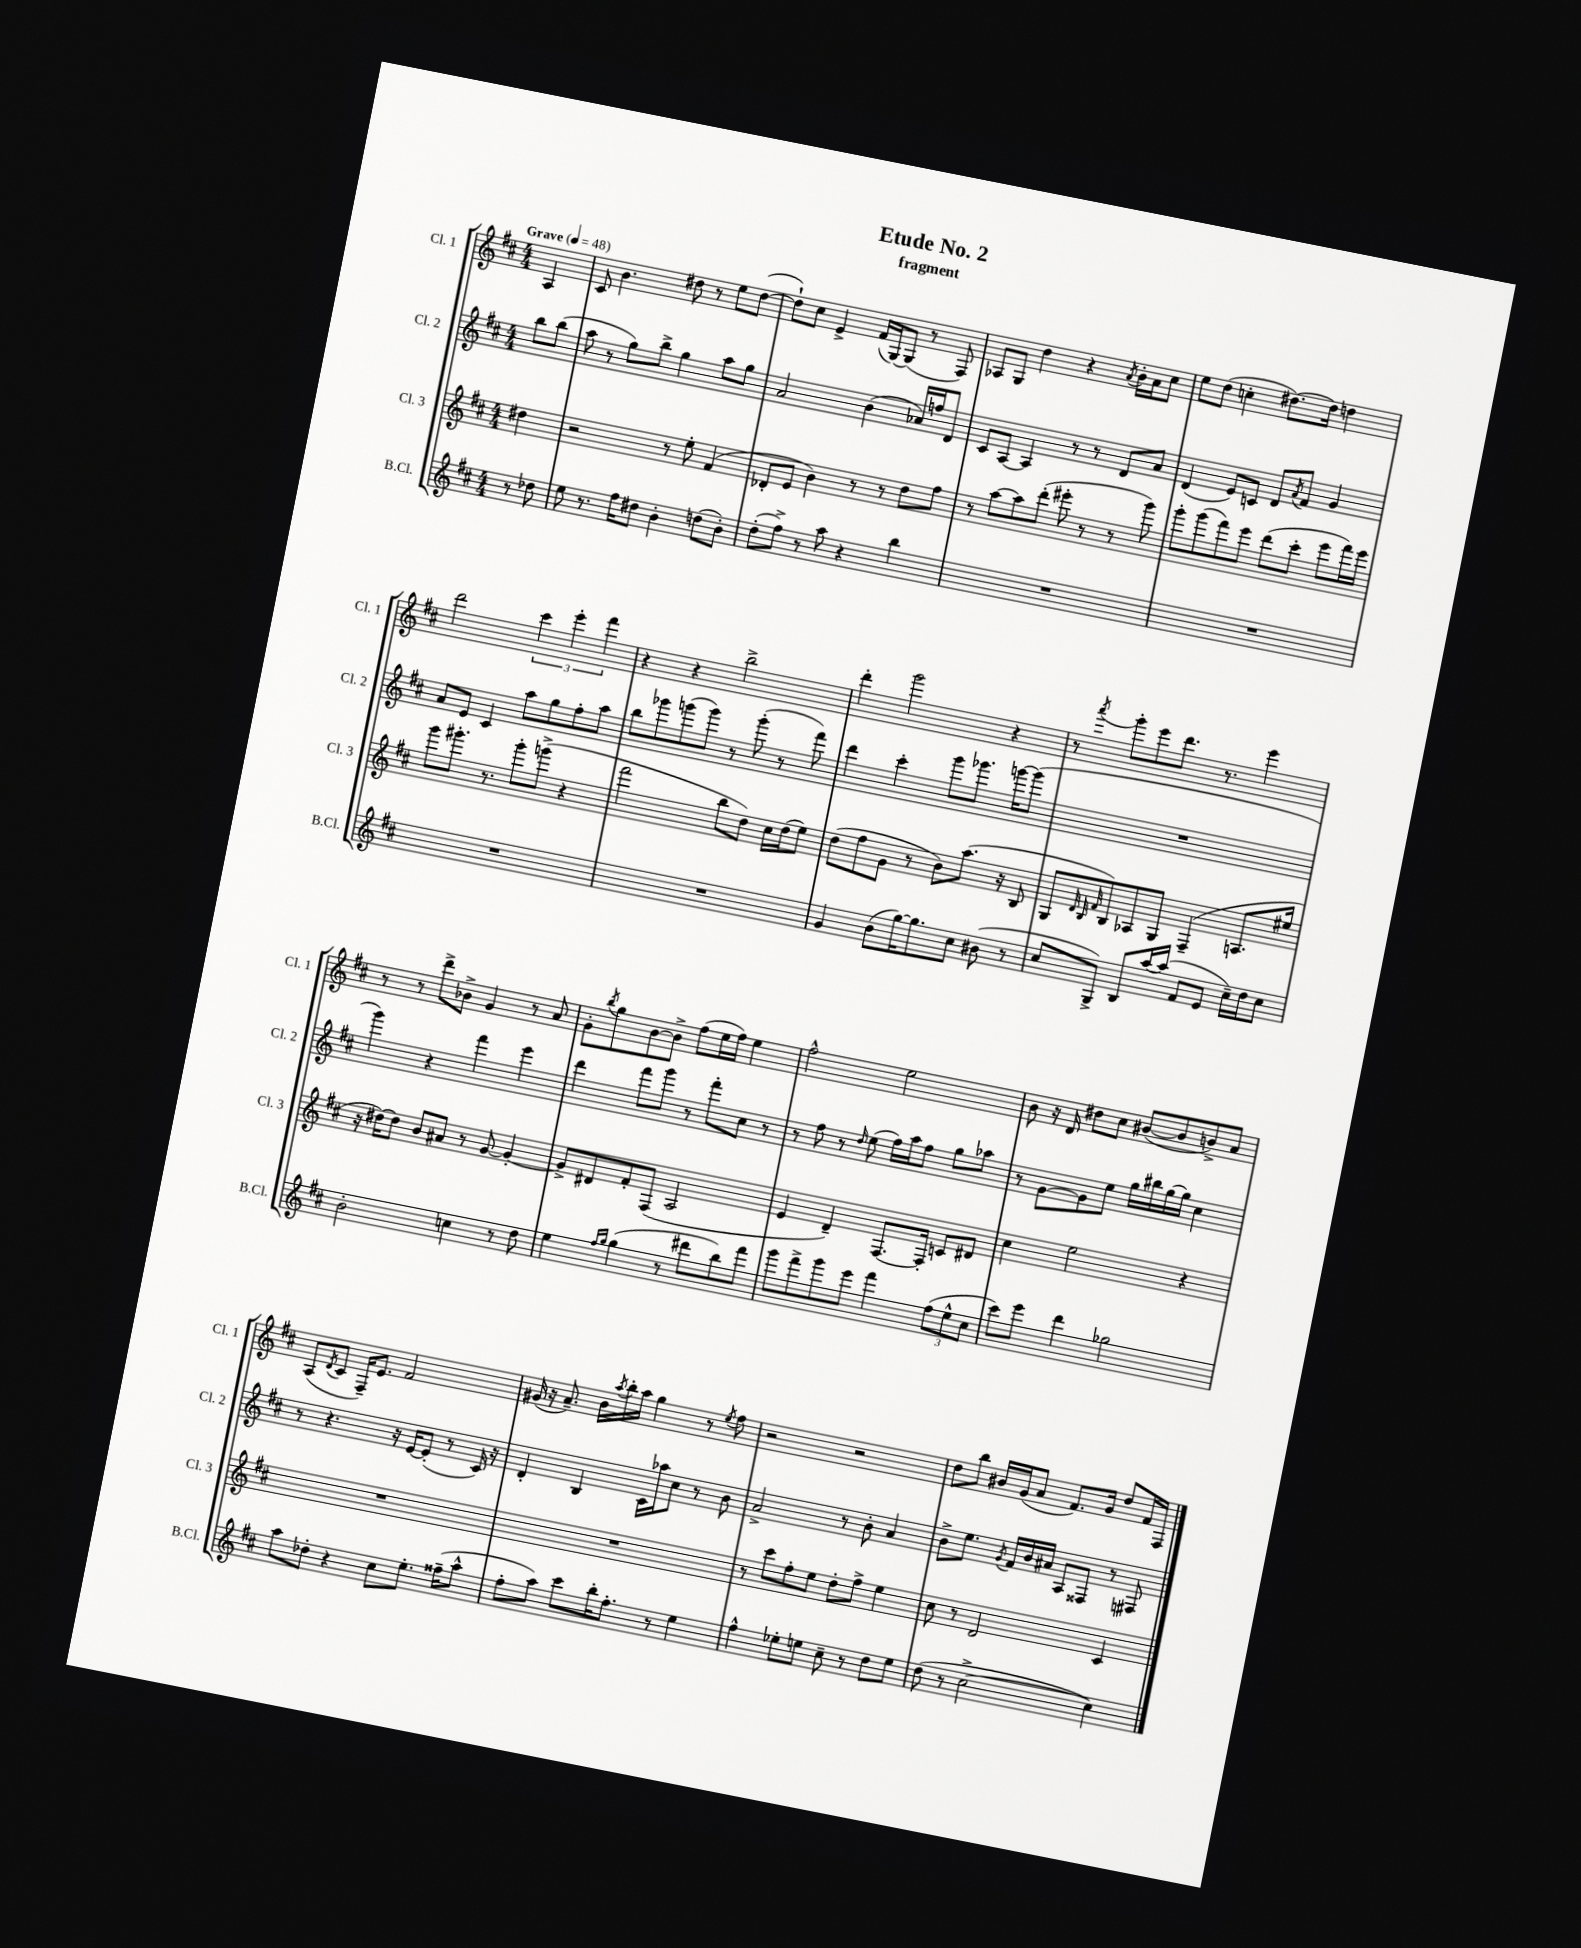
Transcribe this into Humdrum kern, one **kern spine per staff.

**kern	**kern	**kern	**kern
*part4	*part3	*part2	*part1
*staff4	*staff3	*staff2	*staff1
*I"B.Cl.	*I"Cl. 3	*I"Cl. 2	*I"Cl. 1
*I'B.Cl.	*I'Cl. 3	*I'Cl. 2	*I'Cl. 1
*clefG2	*clefG2	*clefG2	*clefG2
*k[f#c#]	*k[f#c#]	*k[f#c#]	*k[f#c#]
*M4/4	*M4/4	*M4/4	*M4/4
*MM48	*MM48	*MM48	*MM48
=	=	=	=
!	!	!	!LO:TX:a:B:t=Grave
8r	4dd#X\	8bb\L	4A/
8dd-X\	.	(8bb\J	.
=1	=1	=1	=1
8ee\	2r	8aa\	8c#/
8.r	.	8r	4.b\
.	.	8gg\L)	.
16ff#\KL	.	.	.
8dd#X\J	.	8bb^\J	.
4b'\	8r	4gg\	8dd#X\
.	8ee'\	.	8r
(8ddn\L	(4f#/	8aa\L	8ee\L
8b'\J)	.	8gg\J	([8dd#\J
=2	=2	=2	=2
(8dd'\L	8d-X'/L	2a/	8dd#`\L])
8ff#^\J)	8e/J	.	8cc#\J
8r	4b\)	.	4e^/
8aa\	.	.	.
4r	8r	(4b\	(16f#/LL
.	.	.	[16G/J)
.	8r	.	(8G/J]
4bb\	8dd\L	16a-X/LL)	8r
.	.	16ffn/J	.
.	8ff#\J	8d/J	8F#/)
=3	=3	=3	=3
1r	8r	8c#/L	8A-X/L
.	[8aa\L	[8A/J	8G/J
.	8aa\]	4A/]	4dd\
.	(8ddd'\J	.	.
.	8eee#X'\	8r	4r
.	8r	8r	.
.	.	.	8qa/
.	8r	8d/L	16b'\LL
.	.	.	16a\J
.	8ggg\)	8a/J	8cc#\J
=4	=4	=4	=4
1r	8ggg'\L	(4d/	8ee\L
.	(8ggg\	.	(8dd\J
.	8fff#\)	8e/L)	4ccn'\
.	8eee\J	8cn/J	.
.	(8ddd\L	8d/L	[8.dd#X\L)
.	.	8qa/	.
.	8ccc#'\J	8f#/J	.
.	.	.	16dd#\Jk]
.	8eee\L	4g/	4ddn\
.	16fff#\L)	.	.
.	16eee\JJ	.	.
!!LO:LB:g=z
=5	=5	=5	=5
1r	8ggg\L	8a/L	2ddd\
.	8.ggg#X'\J	8e/J	.
.	.	4c#/	.
.	8.r	.	.
.	8ggg#'\L	8aa\L	6ccc#\
.	(8gggn^\J	8gg\	.
.	.	.	6eee'\
.	4r	8ff#'\	.
.	.	.	6fff#\
.	.	8aa\J	.
=6	=6	=6	=6
1r	2fff#\	8bb\L	4r
.	.	8ggg-X\	.
.	.	(8gggn\	4r
.	.	8ggg\J)	.
.	8bb\L	8r	2bb^\
.	8dd\J)	(8ggg'\	.
.	16cc#\LL	8r	.
.	(16dd\J	.	.
.	8ee\J)	8fff#\)	.
=7	=7	=7	=7
4g/	(8dd\L	4ddd\	4ddd'\
.	8ff#\	.	.
(8b\L	8g\J	4ccc#'\	2ggg\
[16gg\K)	8r	.	.
8.gg\]	.	.	.
.	8b\L)	8ggg\L	.
8cc#\J	(8.aa\J	8.ggg-X\J	.
(8b#X\	.	.	4r
.	16r	[16gggn\KL	.
8r	8B/	(8ggg\J]	.
=8	=8	=8	=8
8cc#/L	8G/L	1r	8r
.	32qqd/	.	.
.	32qqB/	.	.
.	32qqf#/	.	8qaaa/
8G^/J)	8B/)	.	8ggg'\L
8B/L	8A-X/	.	8eee\
[16aa/L	8G/J	.	8.ddd\J
(16aa/JJ]	.	.	.
8f#/L	(4F#~/	.	.
.	.	.	8.r
8e/J	.	.	.
16cc#~\LL)	8.An/L	.	4eee\
16dd\J	.	.	.
8cc#\J	.	.	.
.	16ee#X/Jk	.	.
!!LO:LB:g=z
=9	=9	=9	=9
2b'\	16r	4ggg\)	8r
.	[16dd#X\KL)	.	.
.	8dd#\J]	.	8r
.	8b/L	4r	8ddd^\L
.	8a#X/J	.	8b-X^\J
4ccn\	8r	4fff#\	4g/
.	[8g/	.	.
8r	4g'/_	4eee\	8r
8dd\	.	.	8a/
=10	=10	=10	=10
4ee\	8g^/L]	4ddd\	8g'\L
.	.	.	8qbb/
.	8d#X/	.	8gg\
16qqff#/LL	.	.	.
16qqgg/JJ	.	.	.
(4gg\	8f#'/	8fff#\L	[8b\
.	(8F#/J	8ggg\J	8b^\J]
8r	2A/	8r	(8ff#\L
8ddd#X\L	.	8fff#'\L	16ee\L
.	.	.	16ff#\JJ)
8bb\)	.	8cc#\J	4ee\
8fff#\J	.	8r	.
=11	=11	=11	=11
8ggg\L	4e/	8r	2ff#^^\
8fff#^\	.	8ff#\	.
8ggg\	4d~/)	8r	.
.	.	16qqdd/	.
8eee\J	.	(8ee\	.
4fff#\	[8.F#/L	16ff#\LL)	2ee\
.	.	16aa\J	.
.	.	8ff#\J	.
.	16F#'/Jk]	.	.
(12ff#\L	8cn/L	8gg\L	.
12ee^^\	.	.	.
.	8d#X/J	8aa-X\J	.
12cc#\J	.	.	.
=12	=12	=12	=12
8ccc#\L)	4cc#\	8r	8b\
8eee\J	.	[8g\L	16r
.	.	.	16d/
4ddd\	2ee\	8g\]	8dd#X\L
.	.	8ee\J	8cc#\J
2gg-X\	.	16gg\LL	([8b#X/L
.	.	16bb#X\	.
.	.	[16gg\	8b#/]
.	.	16gg\JJ]	.
.	4r	4cc#\	8bn^/)
.	.	.	8a/J
!!LO:LB:g=z
=13	=13	=13	=13
8aa\L	1r	8r	(8A/L
.	.	.	8qd/
8dd-X'\J	.	4.r	8c#/J
4r	.	.	16F#~/KL)
.	.	.	8.e/J
8cc#\L	.	16r	2f#/
.	.	[16e/KL	.
8.ee'\J	.	(8e'/J]	.
.	.	8r	.
(16ff##X~\KL	.	.	.
8aa^^\J	.	16c#/)	.
.	.	16r	.
=14	=14	=14	=14
8ff#'\L	1r	4d'/	(16g#X/
.	.	.	16r
8aa\J)	.	.	8.a~/)
8ccc#\L	.	4B/	.
.	.	.	16b\LL
.	.	.	8qaa/
16bb'\K	.	.	16bb'\
8.ff#'\J	.	.	16aa\JJ
.	.	16c#\LL	4gg\
.	.	16aa-X\J	.
8r	.	8cc#\J	.
4ee\	.	8r	8r
.	.	.	8qee/
.	.	8b\	8ff#\
=15	=15	=15	=15
4ff#^^\	8r	2a^/	2r
.	8ccc#\L	.	.
8ee-X'\L	8ff#'\	.	.
8een\J	8ee\J	.	.
8cc#~\	8dd'\L	8r	2r
8r	8ff#^\J	8b'\	.
8dd\L	4ee\	4a/	.
8ee\J	.	.	.
=16	=16	=16	=16
(8dd\	8cc#\	8b^\L	8dd\L
8r	8r	8.ee\J	8bb\J
[2cc#^\	2d/	.	16b#X/LL
.	.	8qg/	.
.	.	16f#/LL	(16g/J
.	.	16b/	8a/J
.	.	16a#X/JJ	.
.	.	8A/L	8.f#/L)
.	.	8F##X/J	.
.	.	.	16g/Jk
4cc#\])	4c#/	8r	8dd/L
.	.	8F#X/	16f#/L
.	.	.	16F#/JJ
==	==	==	==
*-	*-	*-	*-
